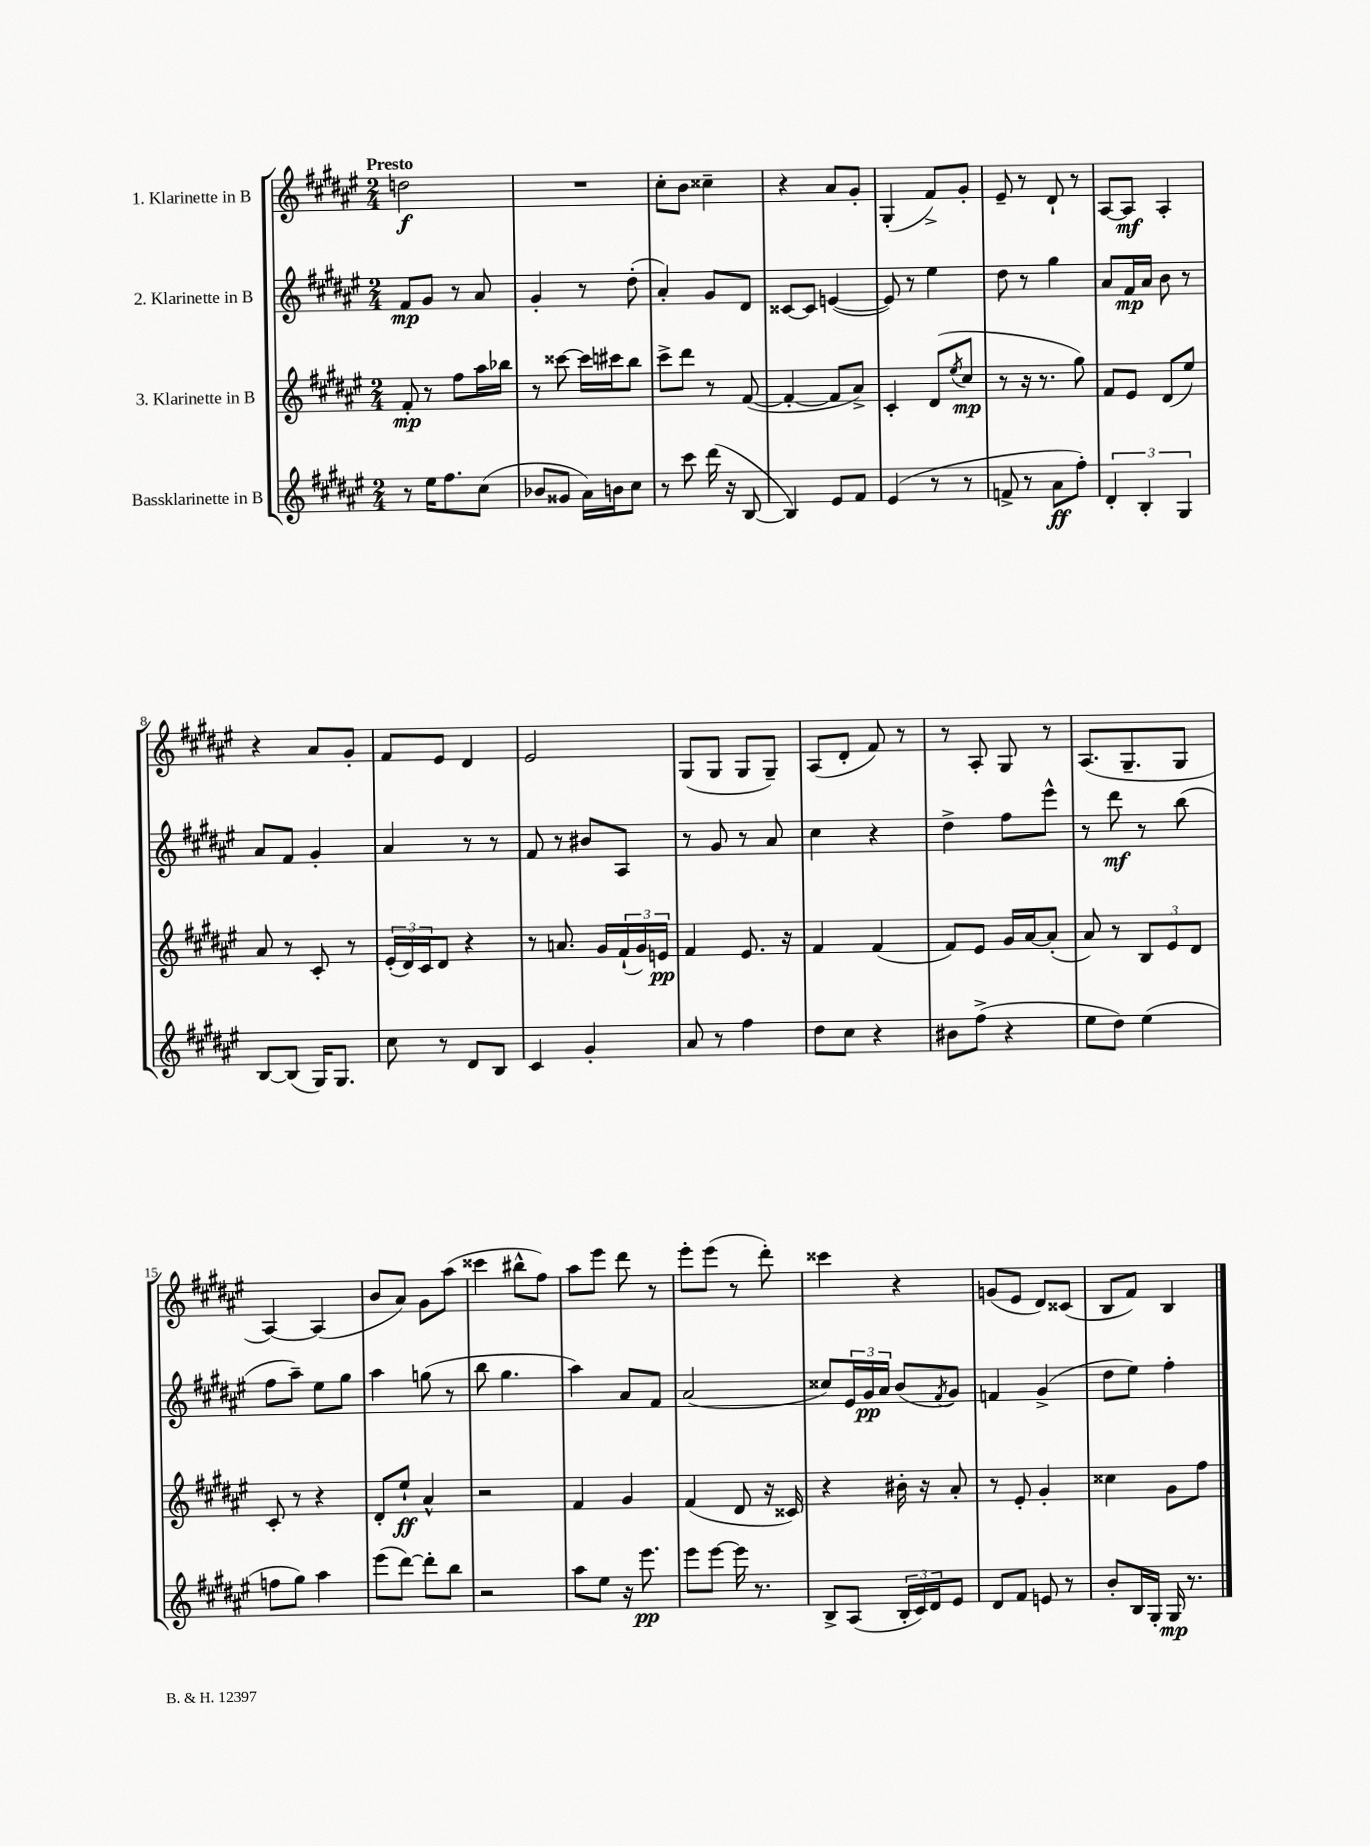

**kern	**dynam	**kern	**dynam	**kern	**dynam	**kern	**dynam
*part4	*part4	*part3	*part3	*part2	*part2	*part1	*part1
*staff4	*staff4	*staff3	*staff3	*staff2	*staff2	*staff1	*staff1
*I"Bassklarinette in B	*	*I"3. Klarinette in B	*	*I"2. Klarinette in B	*	*I"1. Klarinette in B	*
*clefG2	*	*clefG2	*	*clefG2	*	*clefG2	*
*k[f#c#g#d#a#e#]	*	*k[f#c#g#d#a#e#]	*	*k[f#c#g#d#a#e#]	*	*k[f#c#g#d#a#e#]	*
*M2/4	*	*M2/4	*	*M2/4	*	*M2/4	*
=1	=1	=1	=1	=1	=1	=1	=1
!	!	!	!	!	!	!LO:TX:a:B:t=Presto	!
8r	.	8f#'/	mp	8f#/L	mp	2ddn\	f
16ee#\KL	.	8r	.	8g#/J	.	.	.
8.ff#\	.	.	.	.	.	.	.
.	.	8ff#\L	.	8r	.	.	.
(8cc#\J	.	16aa#\L	.	8a#/	.	.	.
.	.	16bb-X\JJ	.	.	.	.	.
=2	=2	=2	=2	=2	=2	=2	=2
8b-X/L	.	8r	.	4g#'/	.	2r	.
8g##X/J	.	[8ccc##X\	.	.	.	.	.
16a#\LL)	.	16ccc##\LL]	.	8r	.	.	.
16bn\J	.	16ccc#X\J	.	.	.	.	.
8cc#\J	.	8bb\J	.	(8dd#'\	.	.	.
=3	=3	=3	=3	=3	=3	=3	=3
8r	.	8ccc#^\L	.	4a#'/)	.	8cc#'\L	.
8ccc#\	.	8ddd#\J	.	.	.	8b\J	.
(16ddd#\	.	8r	.	8g#/L	.	4cc##X~\	.
16r	.	.	.	.	.	.	.
[8B/	.	([8f#/	.	8d#/J	.	.	.
=4	=4	=4	=4	=4	=4	=4	=4
4B/])	.	4f#'/_	.	[8c##X/L	.	4r	.
.	.	.	.	8c##/J]	.	.	.
8e#/L	.	8f#/L]	.	([4en/	.	8a#/L	.
8f#/J	.	8a#^/J)	.	.	.	8g#'/J	.
=5	=5	=5	=5	=5	=5	=5	=5
(4e#/	.	4c#'/	.	8e/])	.	(4G#'/	.
.	.	.	.	8r	.	.	.
8r	.	(8d#/L	.	4ee#\	.	8f#^/L)	.
.	.	8qee#/	.	.	.	.	.
8r	.	8cc#/J	mp	.	.	8g#'/J	.
=6	=6	=6	=6	=6	=6	=6	=6
8fn^/	.	8r	.	8dd#\	.	8e#~/	.
8r	.	16r	.	8r	.	8r	.
.	.	8.r	.	.	.	.	.
8a#\L	ff	.	.	4gg#\	.	8d#`/	.
8ff#'\J)	.	8gg#\)	.	.	.	8r	.
=7	=7	=7	=7	=7	=7	=7	=7
6d#'/	.	8f#/L	.	8a#/L	.	[8A#/L	.
.	.	8e#/J	.	16f#/L	mp	8A#/J]	mf
6B'/	.	.	.	.	.	.	.
.	.	.	.	16a#/JJ	.	.	.
.	.	(8d#/L	.	8b\	.	4A#'/	.
6G#/	.	.	.	.	.	.	.
.	.	8ee#/J)	.	8r	.	.	.
!!LO:LB:g=z
=8	=8	=8	=8	=8	=8	=8	=8
[8B/L	.	8a#/	.	8a#/L	.	4r	.
(8B/J]	.	8r	.	8f#/J	.	.	.
16G#/KL)	.	8c#'/	.	4g#'/	.	8a#/L	.
8.G#/J	.	.	.	.	.	.	.
.	.	8r	.	.	.	8g#'/J	.
=9	=9	=9	=9	=9	=9	=9	=9
8cc#\	.	(24e#'/LL	.	4a#/	.	8f#/L	.
.	.	24d#/)	.	.	.	.	.
.	.	24c#/J	.	.	.	.	.
8r	.	8d#/J	.	.	.	8e#/J	.
8d#/L	.	4r	.	8r	.	4d#/	.
8B/J	.	.	.	8r	.	.	.
=10	=10	=10	=10	=10	=10	=10	=10
4c#/	.	8r	.	8f#/	.	2e#/	.
.	.	8.an/	.	8r	.	.	.
4g#'/	.	.	.	8b#X/L	.	.	.
.	.	16g#/LL	.	.	.	.	.
.	.	(24f#`/	.	8A#/J	.	.	.
.	.	24g#/)	.	.	.	.	.
.	.	24en/JJ	pp	.	.	.	.
=11	=11	=11	=11	=11	=11	=11	=11
8a#/	.	4f#/	.	8r	.	(8G#/L	.
8r	.	.	.	8g#/	.	8G#/J	.
4ff#\	.	8.e#/	.	8r	.	8G#/L	.
.	.	.	.	8a#/	.	8G#~/J)	.
.	.	16r	.	.	.	.	.
=12	=12	=12	=12	=12	=12	=12	=12
8dd#\L	.	4f#/	.	4cc#\	.	(8A#/L	.
8cc#\J	.	.	.	.	.	8d#'/J	.
4r	.	(4f#/	.	4r	.	8f#/)	.
.	.	.	.	.	.	8r	.
=13	=13	=13	=13	=13	=13	=13	=13
8b#X\L	.	8f#/L)	.	4dd#^\	.	8r	.
(8ff#^\J	.	8e#/J	.	.	.	8A#'/	.
4r	.	16g#/LL	.	8ff#\L	.	8G#/	.
.	.	[16a#/J	.	.	.	.	.
.	.	(8a#'/J]	.	8eee#^^\J	.	8r	.
=14	=14	=14	=14	=14	=14	=14	=14
8ee#\L	.	8a#/)	.	8r	.	(8.A#/L	.
8dd#\J)	.	8r	.	8ddd#\	mf	.	.
.	.	.	.	.	.	8.G#~/	.
(4ee#\	.	12B/L	.	8r	.	.	.
.	.	12e#/	.	.	.	.	.
.	.	.	.	(8bb\	.	8G#/J	.
.	.	12d#/J	.	.	.	.	.
!!LO:LB:g=z
=15	=15	=15	=15	=15	=15	=15	=15
8ffn\L	.	8c#'/	.	8ff#\L	.	[4A#/)	.
8gg#\J)	.	8r	.	8aa#~\J)	.	.	.
4aa#\	.	4r	.	8ee#\L	.	(4A#/]	.
.	.	.	.	8gg#\J	.	.	.
=16	=16	=16	=16	=16	=16	=16	=16
(8eee#\L	.	8d#'/L	.	4aa#\	.	8b/L	.
[8ddd#\J)	.	8ee#`/J	ff	.	.	8a#/J)	.
8ddd#'\L]	.	4a#^^/	.	(8ggn\	.	8g#\L	.
8bb\J	.	.	.	8r	.	(8aa#\J	.
=17	=17	=17	=17	=17	=17	=17	=17
2r	.	2r	.	8bb\	.	4ccc##X\	.
.	.	.	.	4.gg#\	.	.	.
.	.	.	.	.	.	8bb#X^^\L	.
.	.	.	.	.	.	8ff#\J)	.
=18	=18	=18	=18	=18	=18	=18	=18
8aa#\L	.	4f#/	.	4aa#\)	.	8aa#\L	.
8ee#\J	.	.	.	.	.	8eee#\J	.
16r	.	4g#/	.	8a#/L	.	8ddd#\	.
8.eee#\	pp	.	.	.	.	.	.
.	.	.	.	8f#/J	.	8r	.
=19	=19	=19	=19	=19	=19	=19	=19
8eee#\L	.	(4f#/	.	(2a#/	.	8eee#'\L	.
[8eee#\J	.	.	.	.	.	(8eee#\J	.
16eee#\]	.	8d#/	.	.	.	8r	.
8.r	.	.	.	.	.	.	.
.	.	16r	.	.	.	8ddd#'\)	.
.	.	16c##X/)	.	.	.	.	.
=20	=20	=20	=20	=20	=20	=20	=20
8B^/L	.	4r	.	8cc##X/L)	.	4ccc##X\	.
(8A#/J	.	.	.	24e#/L	.	.	.
.	.	.	.	24g#/	pp	.	.
.	.	.	.	24a#/JJ	.	.	.
24B'/LL	.	16b#X'\	.	(8b/L	.	4r	.
24c#/)	.	.	.	.	.	.	.
.	.	16r	.	.	.	.	.
24d#/J	.	.	.	.	.	.	.
.	.	.	.	8qf#/	.	.	.
8e#/J	.	8a#'/	.	8g#/J)	.	.	.
=21	=21	=21	=21	=21	=21	=21	=21
8d#/L	.	8r	.	4fn/	.	(8gn/L	.
8f#/J	.	8e#'/	.	.	.	8e#/J	.
8en/	.	4g#'/	.	(4g#^/	.	8d#/L)	.
8r	.	.	.	.	.	(8c##X/J	.
=22	=22	=22	=22	=22	=22	=22	=22
8b'/L	.	4cc##X\	.	8dd#\L	.	8B/L	.
16B/L	.	.	.	8ee#\J)	.	8f#/J)	.
16G#'/JJ	.	.	.	.	.	.	.
16G#/	mp	8g#\L	.	4ff#'\	.	4B/	.
8.r	.	.	.	.	.	.	.
.	.	8ff#\J	.	.	.	.	.
==	==	==	==	==	==	==	==
*-	*-	*-	*-	*-	*-	*-	*-
